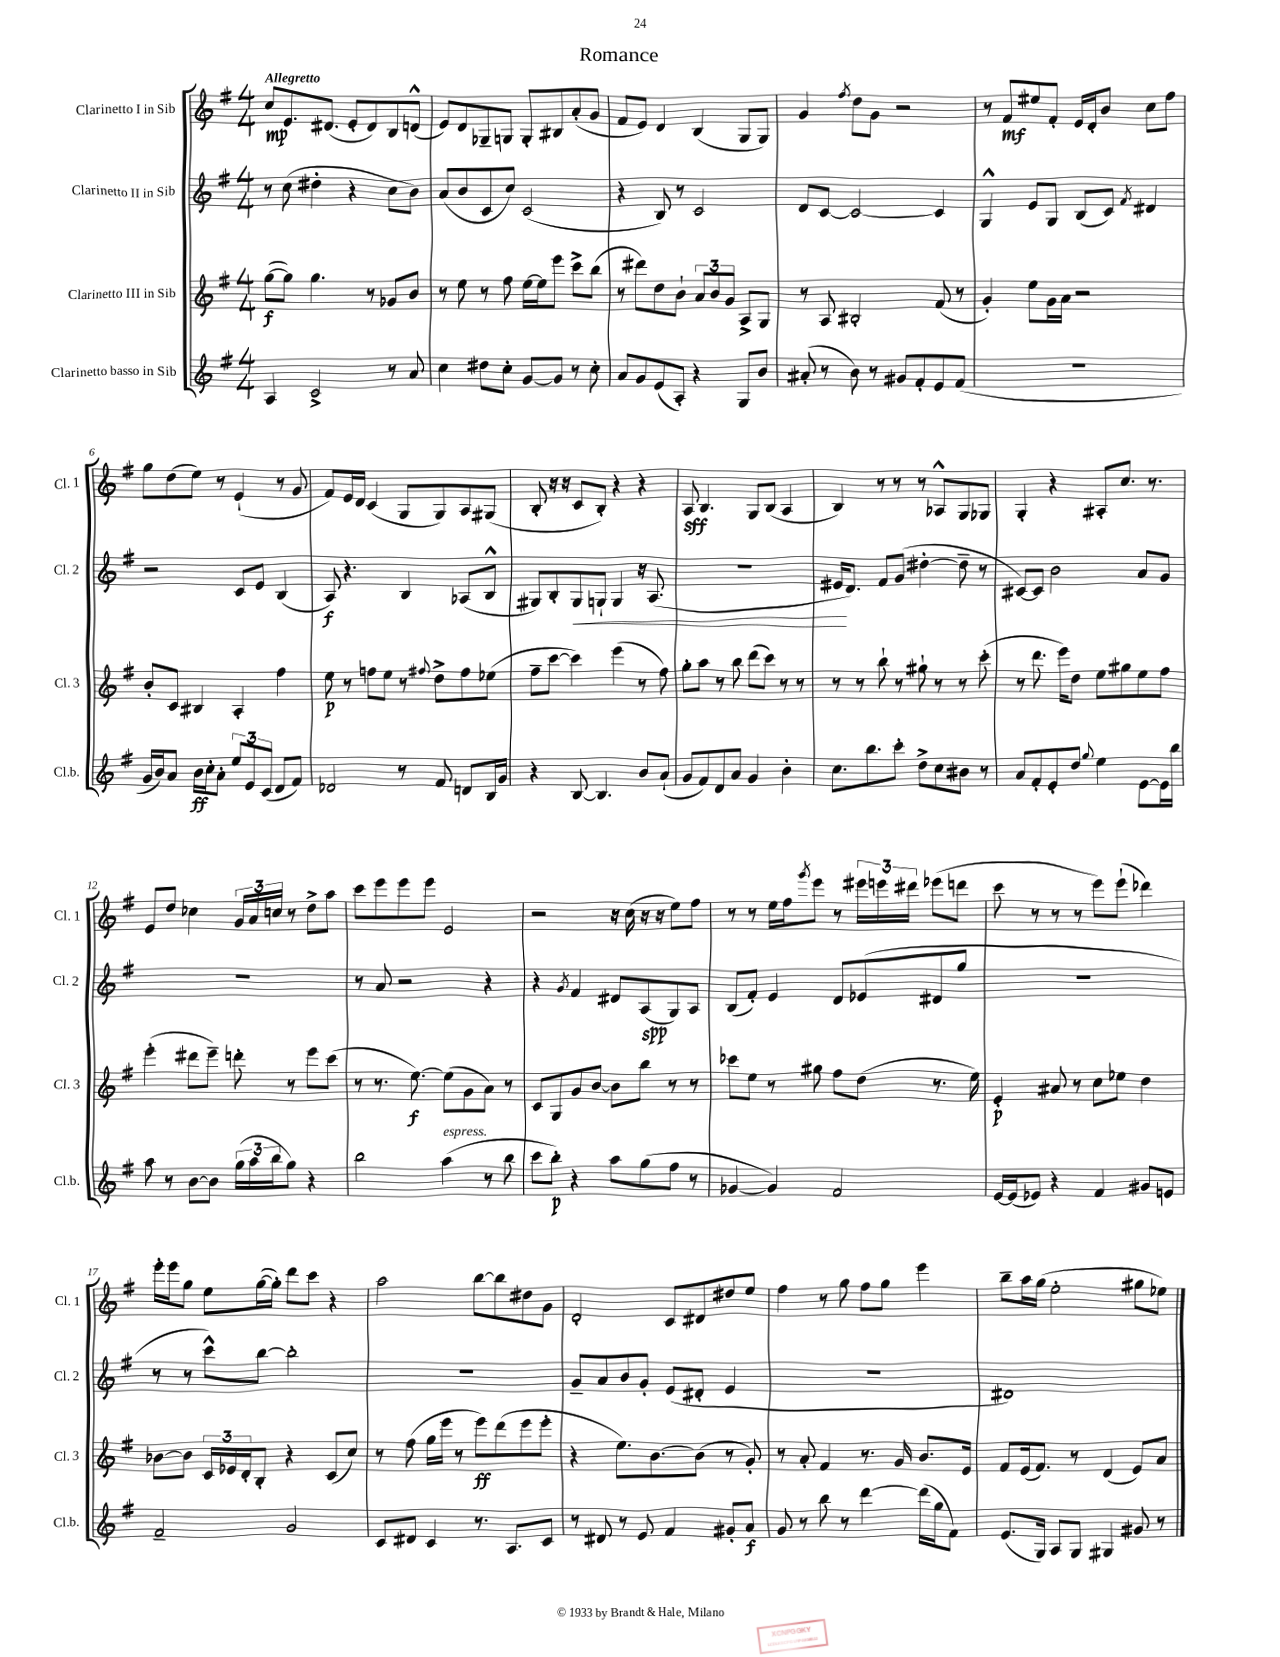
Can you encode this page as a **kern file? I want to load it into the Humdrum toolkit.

**kern	**dynam	**kern	**dynam	**kern	**dynam	**kern	**dynam
*part4	*part4	*part3	*part3	*part2	*part2	*part1	*part1
*staff4	*staff4	*staff3	*staff3	*staff2	*staff2	*staff1	*staff1
*I"Clarinetto basso in Sib	*	*I"Clarinetto III in Sib	*	*I"Clarinetto II in Sib	*	*I"Clarinetto I in Sib	*
*I'Cl.b.	*	*I'Cl. 3	*	*I'Cl. 2	*	*I'Cl. 1	*
*clefG2	*	*clefG2	*	*clefG2	*	*clefG2	*
*k[f#]	*	*k[f#]	*	*k[f#]	*	*k[f#]	*
*M4/4	*	*M4/4	*	*M4/4	*	*M4/4	*
=1	=1	=1	=1	=1	=1	=1	=1
!	!	!	!	!	!	!LO:TX:a:B:t=Allegretto	!
4A/	.	([8gg\L	f	8r	.	8cc/L	mp
.	.	8gg\J])	.	(8cc\	.	8.e/	.
2c^/	.	4.gg\	.	4dd#X'\	.	.	.
.	.	.	.	.	.	(8.d#X/J	.
.	.	.	.	4r	.	8e'/L	.
.	.	8r	.	.	.	8d#/)	.
8r	.	8g-X/L	.	8cc\L	.	8B/	.
8a/	.	8b/J	.	8b\J)	.	(8dn^^/J	.
=2	=2	=2	=2	=2	=2	=2	=2
4cc\	.	8r	.	(8a/L	.	8e/L)	.
.	.	8ee\	.	8b/	.	8d/	.
8dd#X\L	.	8r	.	8c/	.	8G-X~/	.
8cc'\J	.	8ff#\	.	8cc/J)	.	8Gn/J	.
[8g/L	.	[16ee\LL	.	(2c/	.	8G'/L	.
.	.	16ee\J]	.	.	.	.	.
8g/J]	.	8eee\J	.	.	.	8B#X/	.
8r	.	8ccc^\L	.	.	.	(8a'/	.
8cc'\	.	(8bb\J	.	.	.	8g/J	.
=3	=3	=3	=3	=3	=3	=3	=3
8a/L	.	8r	.	4r	.	8f#/L	.
8g/	.	8ddd#X\L)	.	.	.	8e/J)	.
(8e/	.	8dd\	.	8B/)	.	4d/	.
8A'/J)	.	8b`\J	.	8r	.	.	.
4r	.	12a/L	.	2c/	.	(4B/	.
.	.	12b/	.	.	.	.	.
.	.	12g/J	.	.	.	.	.
8G/L	.	8A^/L	.	.	.	8G/L	.
8b/J	.	8G/J	.	.	.	8G/J)	.
=4	=4	=4	=4	=4	=4	=4	=4
(8a#X'/	.	8r	.	8d/L	.	4g/	.
8r	.	8A/	.	[8c/J	.	.	.
.	.	.	.	.	.	8qff#/	.
8b\)	.	2B#X'/	.	2c/_	.	8dd\L	.
8r	.	.	.	.	.	8g\J	.
8g#X/L	.	.	.	.	.	2r	.
8f#'/	.	.	.	.	.	.	.
8e/	.	(8f#/	.	4c/]	.	.	.
(8f#/J	.	8r	.	.	.	.	.
=5	=5	=5	=5	=5	=5	=5	=5
1r	.	4g'/)	.	4G^^/	.	8r	.
.	.	.	.	.	.	8f#/L	mf
.	.	8ee\L	.	8e/L	.	8ee#X/	.
.	.	16g\L	.	8G/J	.	8f#'/J	.
.	.	16a\JJ	.	.	.	.	.
.	.	2r	.	(8B/L	.	16e/LL	.
.	.	.	.	.	.	16d'/J	.
.	.	.	.	8c/J)	.	8b/J	.
.	.	.	.	8qf#/	.	.	.
.	.	.	.	4d#X/	.	8cc\L	.
.	.	.	.	.	.	8ff#\J	.
!!LO:LB:g=z
=6	=6	=6	=6	=6	=6	=6	=6
16g/LL	.	8b'/L	.	2r	.	8gg\L	.
16b/J)	.	.	.	.	.	.	.
8a/J	.	8c/J	.	.	.	(8dd\	.
16b\LL	ff	4B#X/	.	.	.	8ee\J)	.
16cc'\J	.	.	.	.	.	.	.
8a'\J	.	.	.	.	.	8r	.
12ee/L	.	4A'/	.	8c/L	.	(4e`/	.
12e/	.	.	.	.	.	.	.
.	.	.	.	8e/J	.	.	.
(12c/J	.	.	.	.	.	.	.
8d/L	.	4ff#\	.	(4B/	.	8r	.
8f#/J)	.	.	.	.	.	8g/	.
=7	=7	=7	=7	=7	=7	=7	=7
2d-X/	.	8ee\	p	8A/)	f	8f#/L)	.
.	.	8r	.	4.r	.	16e/L	.
.	.	.	.	.	.	16d/JJ	.
.	.	8ffn\L	.	.	.	(4c/	.
.	.	8ee\J	.	.	.	.	.
8r	.	8r	.	4B/	.	8G/L	.
.	.	8qqff#X/	.	.	.	.	.
8f#/	.	8dd^\L	.	.	.	8G/)	.
8dn/L	.	8ff#\	.	(8A-X/L	.	8A/	.
16B/L	.	(8ee-X\J	.	8B^^/J	.	(8G#X/J	.
16g/JJ	.	.	.	.	.	.	.
=8	=8	=8	=8	=8	=8	=8	=8
4r	.	8ff#~\L	.	8G#X/L)	.	8B'/	.
.	.	[8ccc\J	.	8B'/	.	16r	.
.	.	.	.	.	.	16r	.
!	!	!	!	!	!LO:HP:b	!	!
[8B/	.	4ccc\])	.	8G#/	<	8c/L	.
4.B/]	.	.	.	8Gn`/J	.	8B'/J)	.
.	.	(4eee\	.	4G/	.	4r	.
8b/L	.	8r	.	16r	.	4r	.
.	.	.	.	(8.A/	.	.	.
(8a`/J	.	8ff#\)	.	.	.	.	.
=9	=9	=9	=9	=9	=9	=9	=9
8g/L	.	8gg'\L	.	1r	.	8A/	sff
8f#/)	.	8aa\J	.	.	.	4.B/	.
8d/	.	8r	.	.	.	.	.
8a/J	.	8bb\	.	.	.	.	.
4g/	.	(8ddd\L	.	.	.	8G/L	.
.	.	8ccc\J)	.	.	.	(8B/J	.
4b'\	.	8r	.	.	.	4A/	.
.	.	8r	.	.	.	.	.
=10	=10	=10	=10	=10	=10	=10	=10
8.cc\L	.	8r	.	16e#X/KL	.	4B/)	.
.	.	.	.	8.d/J)	[	.	.
.	.	8r	.	.	.	.	.
8.bb\	.	.	.	.	.	.	.
.	.	8bb`\	.	8f#/L	.	8r	.
8ccc'\J	.	8r	.	(8g/J	.	8r	.
8dd^\L	.	8gg#X`\	.	[4dd#X'\	.	8r	.
8cc\	.	8r	.	.	.	8A-X^^/L	.
8b#X\J	.	8r	.	8dd#~\]	.	8G/	.
8r	.	(8ccc'\	.	8r	.	8G-X/J	.
=11	=11	=11	=11	=11	=11	=11	=11
8a/L	.	8r	.	[8c#X/L)	.	4G'/	.
8f#'/	.	8.ddd\	.	8c#/J]	.	.	.
8e'/	.	.	.	2b\	.	4r	.
.	.	16eee\KL)	.	.	.	.	.
8dd/J	.	8dd\J	.	.	.	.	.
8qqgg/	.	.	.	.	.	.	.
4ee\	.	8ee\L	.	.	.	8A#X'/L	.
.	.	8gg#X\	.	.	.	8.cc/J	.
[8e\L	.	8ee\	.	8a/L	.	.	.
.	.	.	.	.	.	8.r	.
16e\L]	.	8ff#\J	.	8g/J	.	.	.
16bb\JJ	.	.	.	.	.	.	.
!!LO:LB:g=z
=12	=12	=12	=12	=12	=12	=12	=12
8aa\	.	(4eee'\	.	1r	.	8e/L	.
8r	.	.	.	.	.	8dd/J	.
[8b\L	.	8ddd#X\L	.	.	.	4cc-X\	.
8b\J]	.	8eee~\J)	.	.	.	.	.
(24gg\LL	.	8dddn'\	.	.	.	24g/LL	.
24aa\	.	.	.	.	.	24a/	.
24bb\J	.	.	.	.	.	24ccn/JJ	.
8gg\J)	.	8r	.	.	.	8r	.
4r	.	8eee\L	.	.	.	8dd^\L	.
.	.	(8ccc\J	.	.	.	8aa\J	.
=13	=13	=13	=13	=13	=13	=13	=13
2bb\	.	8r	.	8r	.	8ccc\L	.
.	.	8.r	.	8a/	.	8eee\	.
.	.	.	.	2r	.	8eee\	.
.	.	[8.ee\)	f	.	.	.	.
.	.	.	.	.	.	8eee\J	.
!LO:TX:a:i:t=espress.	!	!	!	!	!	!	!
(4aa\	.	(8ee\L]	.	.	.	2e/	.
.	.	8g\	.	.	.	.	.
8r	.	8a\J)	.	4r	.	.	.
8bb\	.	8r	.	.	.	.	.
=14	=14	=14	=14	=14	=14	=14	=14
8ccc\L	.	8c/L	.	4r	.	2r	.
8bb'\J)	p	8G/	.	.	.	.	.
.	.	.	.	8qg/	.	.	.
4r	.	8g/	.	4f#/	.	.	.
.	.	[8b/J	.	.	.	.	.
8aa\L	.	8b\L]	.	8d#X/L	.	16r	.
.	.	.	.	.	.	(16cc\	.
(8gg\	.	8bb\J	.	(8A/	spp	16r	.
.	.	.	.	.	.	16r	.
8ff#\J	.	8r	.	8G/)	.	8ee\L)	.
8r	.	8r	.	8A/J	.	8ff#\J	.
=15	=15	=15	=15	=15	=15	=15	=15
[4g-X/	.	8ccc-X\L	.	(8B/L	.	8r	.
.	.	8ee\J	.	8f#'/J)	.	8r	.
4g-/])	.	8r	.	4e/	.	16ee\LL	.
.	.	.	.	.	.	16ff#\J	.
.	.	.	.	.	.	8qggg/	.
.	.	8gg#X\	.	.	.	8eee\J	.
2f#/	.	8ff#\L	.	8d/L	.	8r	.
.	.	(8dd\J	.	(8e-X/	.	24eee#X\LL	.
.	.	.	.	.	.	24eeen\	.
.	.	.	.	.	.	24ddd#X\JJ	.
.	.	8.r	.	8d#X/	.	(8eee-X\L	.
.	.	.	.	8gg/J	.	8dddn\J	.
.	.	16ee\)	.	.	.	.	.
=16	=16	=16	=16	=16	=16	=16	=16
[16e/LL	.	4e'/	p	1r	.	8ccc\	.
(16e/J]	.	.	.	.	.	.	.
8e-X/J)	.	.	.	.	.	8r	.
4r	.	8a#X/	.	.	.	8r	.
.	.	8r	.	.	.	8r	.
4f#/	.	8cc\L	.	.	.	8eee\L)	.
.	.	8ee-X\J	.	.	.	(8eee`\J	.
8g#X/L	.	4dd\	.	.	.	4ddd-X\)	.
8en/J	.	.	.	.	.	.	.
!!LO:LB:g=z
=17	=17	=17	=17	=17	=17	=17	=17
2f#~/	.	[8b-X\L	.	8r	.	16eee'\LL	.
.	.	.	.	.	.	16eee\J	.
.	.	8b-\J]	.	8r	.	8gg\J	.
.	.	24c/LL	.	8ccc^^\L)	.	8ee\L	.
.	.	24e-X/	.	.	.	.	.
.	.	24d'/J	.	.	.	.	.
.	.	8B'/J	.	[8bb\J	.	([16gg\L	.
.	.	.	.	.	.	16gg'\JJ])	.
2g/	.	4r	.	2bb'\]	.	8ddd\L	.
.	.	.	.	.	.	8ccc\J	.
.	.	(8c/L	.	.	.	4r	.
.	.	8cc/J)	.	.	.	.	.
=18	=18	=18	=18	=18	=18	=18	=18
8c/L	.	8r	.	1r	.	2aa\	.
8d#X/J	.	(8ff#\	.	.	.	.	.
4c/	.	16gg\LL	.	.	.	.	.
.	.	16eee\JJ	.	.	.	.	.
.	.	8r	.	.	.	.	.
8.r	.	8eee\L)	ff	.	.	[8bb\L	.
.	.	(8ddd\	.	.	.	8bb\]	.
8.A/L	.	.	.	.	.	.	.
.	.	8eee\	.	.	.	8dd#X\	.
8c/J	.	8eee'\J	.	.	.	8g\J	.
=19	=19	=19	=19	=19	=19	=19	=19
8r	.	4r	.	8g~/L	.	2d'/	.
8d#X/	.	.	.	8a/	.	.	.
8r	.	8.ee\L)	.	8b/	.	.	.
8e/	.	.	.	8g'/J	.	.	.
.	.	[8.b\	.	.	.	.	.
4f#/	.	.	.	(8e/L	.	8c/L	.
.	.	(8b\J]	.	8d#X'/J	.	8d#X/	.
8g#X'/L	.	8r	.	4e/	.	8dd#X/	.
8a/J	f	8g'/)	.	.	.	8ee/J	.
=20	=20	=20	=20	=20	=20	=20	=20
8g/	.	8r	.	1r	.	4ff#\	.
8r	.	8a'/	.	.	.	.	.
8bb\	.	4f#/	.	.	.	8r	.
8r	.	.	.	.	.	8gg\	.
[4ddd\	.	8.r	.	.	.	8ff#\L	.
.	.	.	.	.	.	8gg\J	.
.	.	16g/	.	.	.	.	.
(16ddd\LL]	.	8.b/L	.	.	.	4eee\	.
16gg\J	.	.	.	.	.	.	.
8f#\J)	.	.	.	.	.	.	.
.	.	16e/Jk	.	.	.	.	.
=21	=21	=21	=21	=21	=21	=21	=21
(8.e/L	.	8f#/L	.	1d#X)	.	8bb~\L	.
.	.	(16e/k	.	.	.	16aa\L	.
16G/Jk)	.	8.f#/J)	.	.	.	(16gg\JJ	.
8A/L	.	.	.	.	.	2ee'\	.
8G/J	.	8r	.	.	.	.	.
4G#X/	.	(4d/	.	.	.	.	.
8g#X/	.	8e/L)	.	.	.	8gg#X\L	.
8r	.	8a/J	.	.	.	8ee-X\J)	.
==	==	==	==	==	==	==	==
*-	*-	*-	*-	*-	*-	*-	*-
